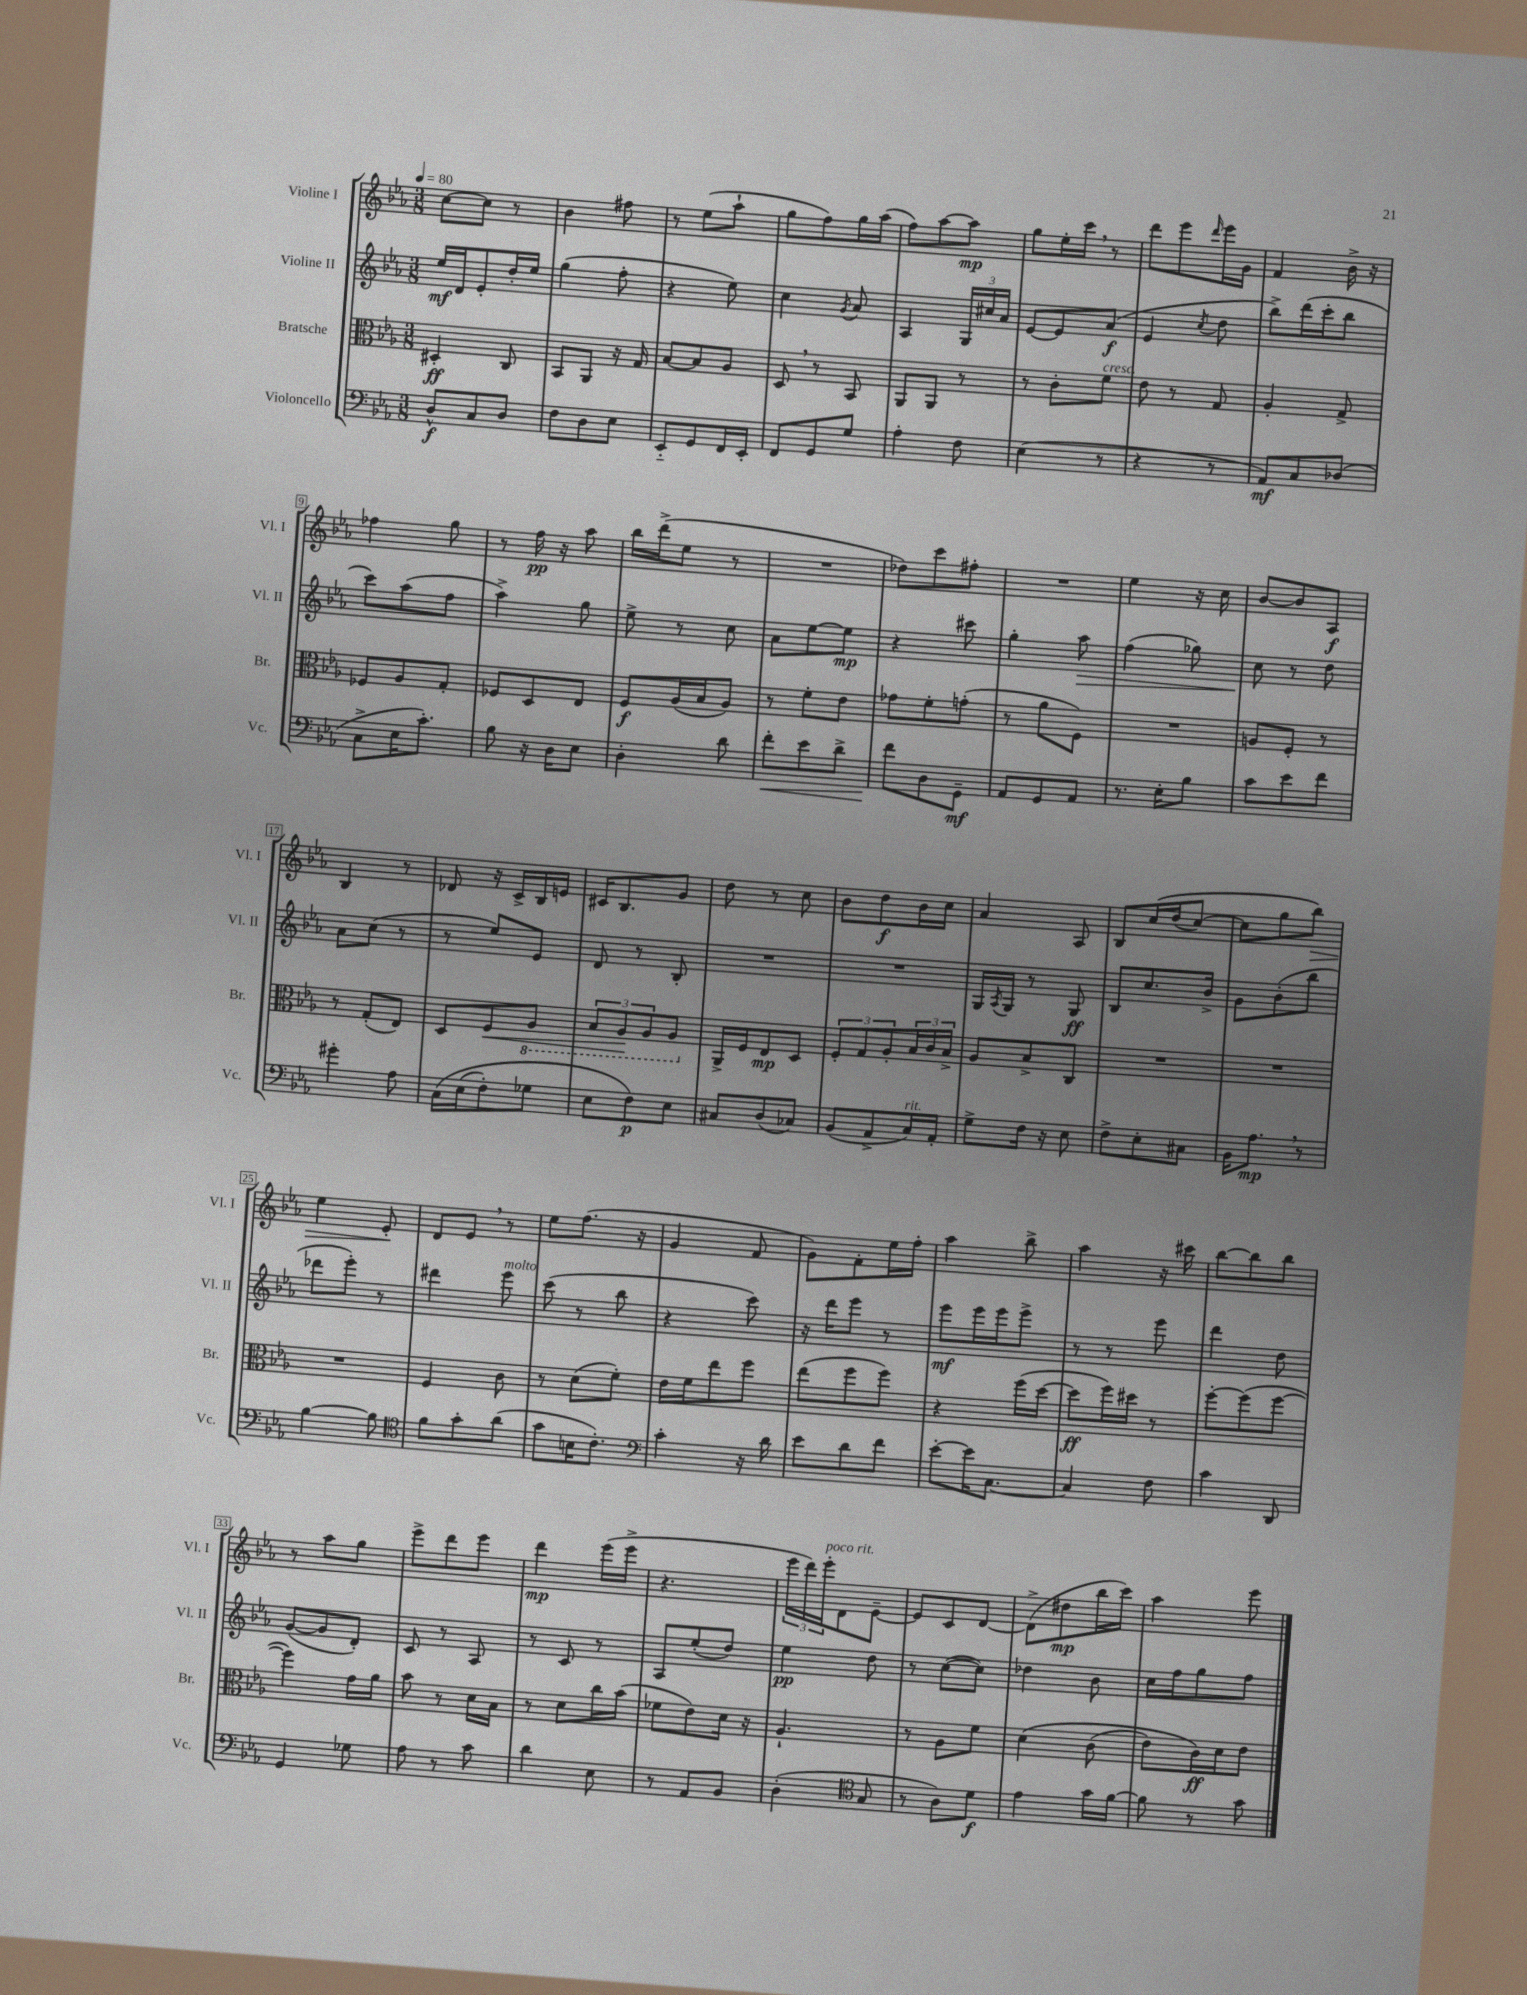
<<
\new StaffGroup <<
\new Staff = "s0" \with { instrumentName = "Violine I" shortInstrumentName = "Vl. I" } {
    \clef treble \key ees \major \numericTimeSignature \time 3/8 \tempo 4 = 80
    c''8~ c''8 r8 |
    bes'4 fis''8 |
    r8 ees''8( aes''8-! |
    g''8 f''8) g''16 aes''16( |
    f''8) aes''8~ aes''8\mp |
    g''8 ees''16-. c'''16 \breathe r8 |
    d'''8 ees'''8 \grace { d'''16 } ees'''16 g'16 |
    f'4 bes'16-> r16 |
    fes''4 g''8 |
    r8 f''16\pp r16 aes''8 |
    bes''16 d'''16->( ees''8 r8 |
    R4. |
    des''8) c'''8 fis''8-. |
    R4. |
    ees''4 r16 c''16 |
    bes'8~ bes'8 aes8\f |
    bes4 r8 |
    des'8 r16 c'16-> bes16 e'16 |
    cis'16 bes8. g'8 |
    d''8 r8 c''8 |
    bes'8 d''8\f bes'16 c''16 |
    aes'4 aes8 |
    bes8 c''16\( d''16( c''8~) |
    c''8 g''8 bes''8\>\) |
    ees''4 ees'8-.\! |
    d'8 ees'8 \breathe r8 |
    ees''8 f''8.( r16 |
    g'4 f'8 |
    g'8) f'8-. ees''16 f''16-. |
    aes''4 bes''8-> |
    aes''4 r16 cis'''16 |
    bes''8~ bes''8 bes''8 |
    r8 aes''8 g''8 |
    ees'''8-> d'''8 ees'''8 |
    d'''4\mp ees'''16( ees'''16-> |
    r4. |
    \tuplet 3/2 { ees'''16 d'''16) ees'''16-.^\markup { \italic "poco rit." } } d'8 ees'8~-- |
    ees'8 c'8 d'8~ |
    d'8->( dis''8\mp bes''16 c'''16) |
    aes''4 ees'''8 \bar "|." |
}
\new Staff = "s1" \with { instrumentName = "Violine II" shortInstrumentName = "Vl. II" } {
    \clef treble \key ees \major \numericTimeSignature \time 3/8
    ees''16\mf d'16 ees'8-. d''16-. ees''16 |
    g''4( f''8-. |
    r4 ees''8) |
    c''4 \acciaccatura { g'8 } aes'8 |
    aes4 \tuplet 3/2 { g16 cis''16 aes'16 } |
    ees'8~ ees'8 aes'8\f( |
    ees'4 \acciaccatura { c''8 } d''8 |
    bes''8->) d'''16( c'''16-. bes''8 |
    c'''8) aes''8( f''8 |
    aes''4->) g''8 |
    ees''8-> r8 c''8 |
    aes'8 ees''8~ ees''8\mp |
    r4 cis'''8 |
    g''4-. aes''8\> |
    f''4( ges''8) |
    c''8\! r8 d''8 |
    aes'8 c''8( r8 |
    r8 ees''8) ees'8 |
    d'8 r8 bes8-. |
    R4. |
    R4. |
    g16 \acciaccatura { aes8 } g16 r8 g8\ff |
    bes8 c''8. bes'16-> |
    g'8 bes'8-.( bes''8 |
    des'''8 ees'''8-.) r8 |
    dis'''4 ees'''8^\markup { \italic "molto" } |
    c'''8( r8 bes''8 |
    r4 c'''8) |
    r16 d'''16 ees'''8 r8 |
    ees'''8\mf ees'''16 ees'''16 ees'''8-> |
    r8 r8 ees'''8 |
    d'''4 d''8 |
    g'8~( g'8 d'8-.) |
    c'8 r8 aes8 |
    r8 c'8 r8 |
    aes8 ees''8-.( d''8) |
    ees''4\pp d''8 |
    r8 c''8~( c''8) |
    des''4 bes'8 |
    c''16 f''16 g''8 f''8 \bar "|." |
}
\new Staff = "s2" \with { instrumentName = "Bratsche" shortInstrumentName = "Br." } {
    \clef alto \key ees \major \numericTimeSignature \time 3/8
    dis4-.\ff c8 |
    bes,8 aes,8 r16 g16 |
    bes8~ bes8 aes8 |
    d8 \breathe r8 bes,8 |
    aes,8 aes,8 r8 |
    r8 c'8-. f'8^\markup { \italic "cresc." } |
    ees'8 r8 g8 |
    aes4-. g8-> |
    fes8 aes8 g8-. |
    fes8 d8 ees8 |
    f8\f aes16( bes16 aes8) |
    r8 f'8-. ees'8 |
    ges'8 f'8-. g'8-.( |
    r8 aes'8 f8) |
    R4. |
    a8 f8-. r8 |
    r8 g8-.( ees8) |
    d8 f8\< \ottava #-1 aes,8 |
    \tuplet 3/2 { bes,8 aes,8\! aes,8 } aes,8 \ottava #0 |
    aes,16-> f16 ees8\mp d8 |
    \tuplet 3/2 { f8-. g8 aes8-. } \tuplet 3/2 { bes16 c'16 bes16-> } |
    aes8 bes8-> c8 |
    R4. |
    R4. |
    R4. |
    f4 c'8 |
    r8 d'8( f'8-.) |
    ees'16 f'16 ees''8 f''8 |
    ees''8( f''8 f''8) |
    r4 f''16( d''16~ |
    d''8\ff f''16) dis''16 r8 |
    f''8~-. f''8( f''8~ |
    f''4) g'16 aes'16 |
    bes'8 r8 d'16 bes16 |
    r8 d'8 c''16 bes'16( |
    fes'8 ees'8) d'16 r16 |
    aes4.-! |
    r8 aes8 f'8 |
    d'4\( c'8( |
    ees'8) c'16\ff\) d'16 ees'8 \bar "|." |
}
\new Staff = "s3" \with { instrumentName = "Violoncello" shortInstrumentName = "Vc." } {
    \clef bass \key ees \major \numericTimeSignature \time 3/8
    d8-^\f c8 d8 |
    f8 d8 ees8 |
    ees,8-_ g,8 f,16 ees,16-. |
    f,8 g,8 g8 |
    aes4-. f8 |
    ees4( r8 |
    r4 r8 |
    aes,8\mf) c8 des8( |
    c8-> ees16 c'8.-.) |
    bes8 r16 d16 ees8 |
    d4-. d'8 |
    f'8-.\< ees'8 d'8-> |
    f'8\! d8 g,8--\mf |
    aes,8 g,8 aes,8 |
    r8. ees16-. bes8 |
    c'8 ees'8 f'8 |
    gis'4-. aes8 |
    c16\( ees16( f8-.) ges8 |
    ees8 f8\p\) ees8 |
    cis8 d8( ces8) |
    bes,8( aes,8-> c16^\markup { \italic "rit." }) aes,16-. |
    g8-> f16 r16 ees8 |
    f8-> ees8-. cis8 |
    bes,16 aes8.\mp \breathe r8 |
    bes4~ bes8 |
    \clef tenor f'8 g'8-. aes'8( |
    g'8 b16 c'8.-.) |
    \clef bass c'4-. r16 d'16 |
    ees'8 d'8 f'8 |
    ees'8~-. ees'16 c8.~ |
    c4 f8 |
    c'4 d,8 |
    g,4 ges8 |
    aes8 r8 c'8 |
    d'4 ees8 |
    r8 aes,8 bes,8 |
    d4-.( \clef tenor g8 |
    r8 aes8) d'8\f |
    ees'4 g'16 f'16~ |
    f'8 r8 g'8 \bar "|." |
}
>>
>>
\layout { \context { \Score \override BarNumber.stencil = #(make-stencil-boxer 0.1 0.3 ly:text-interface::print) } }
